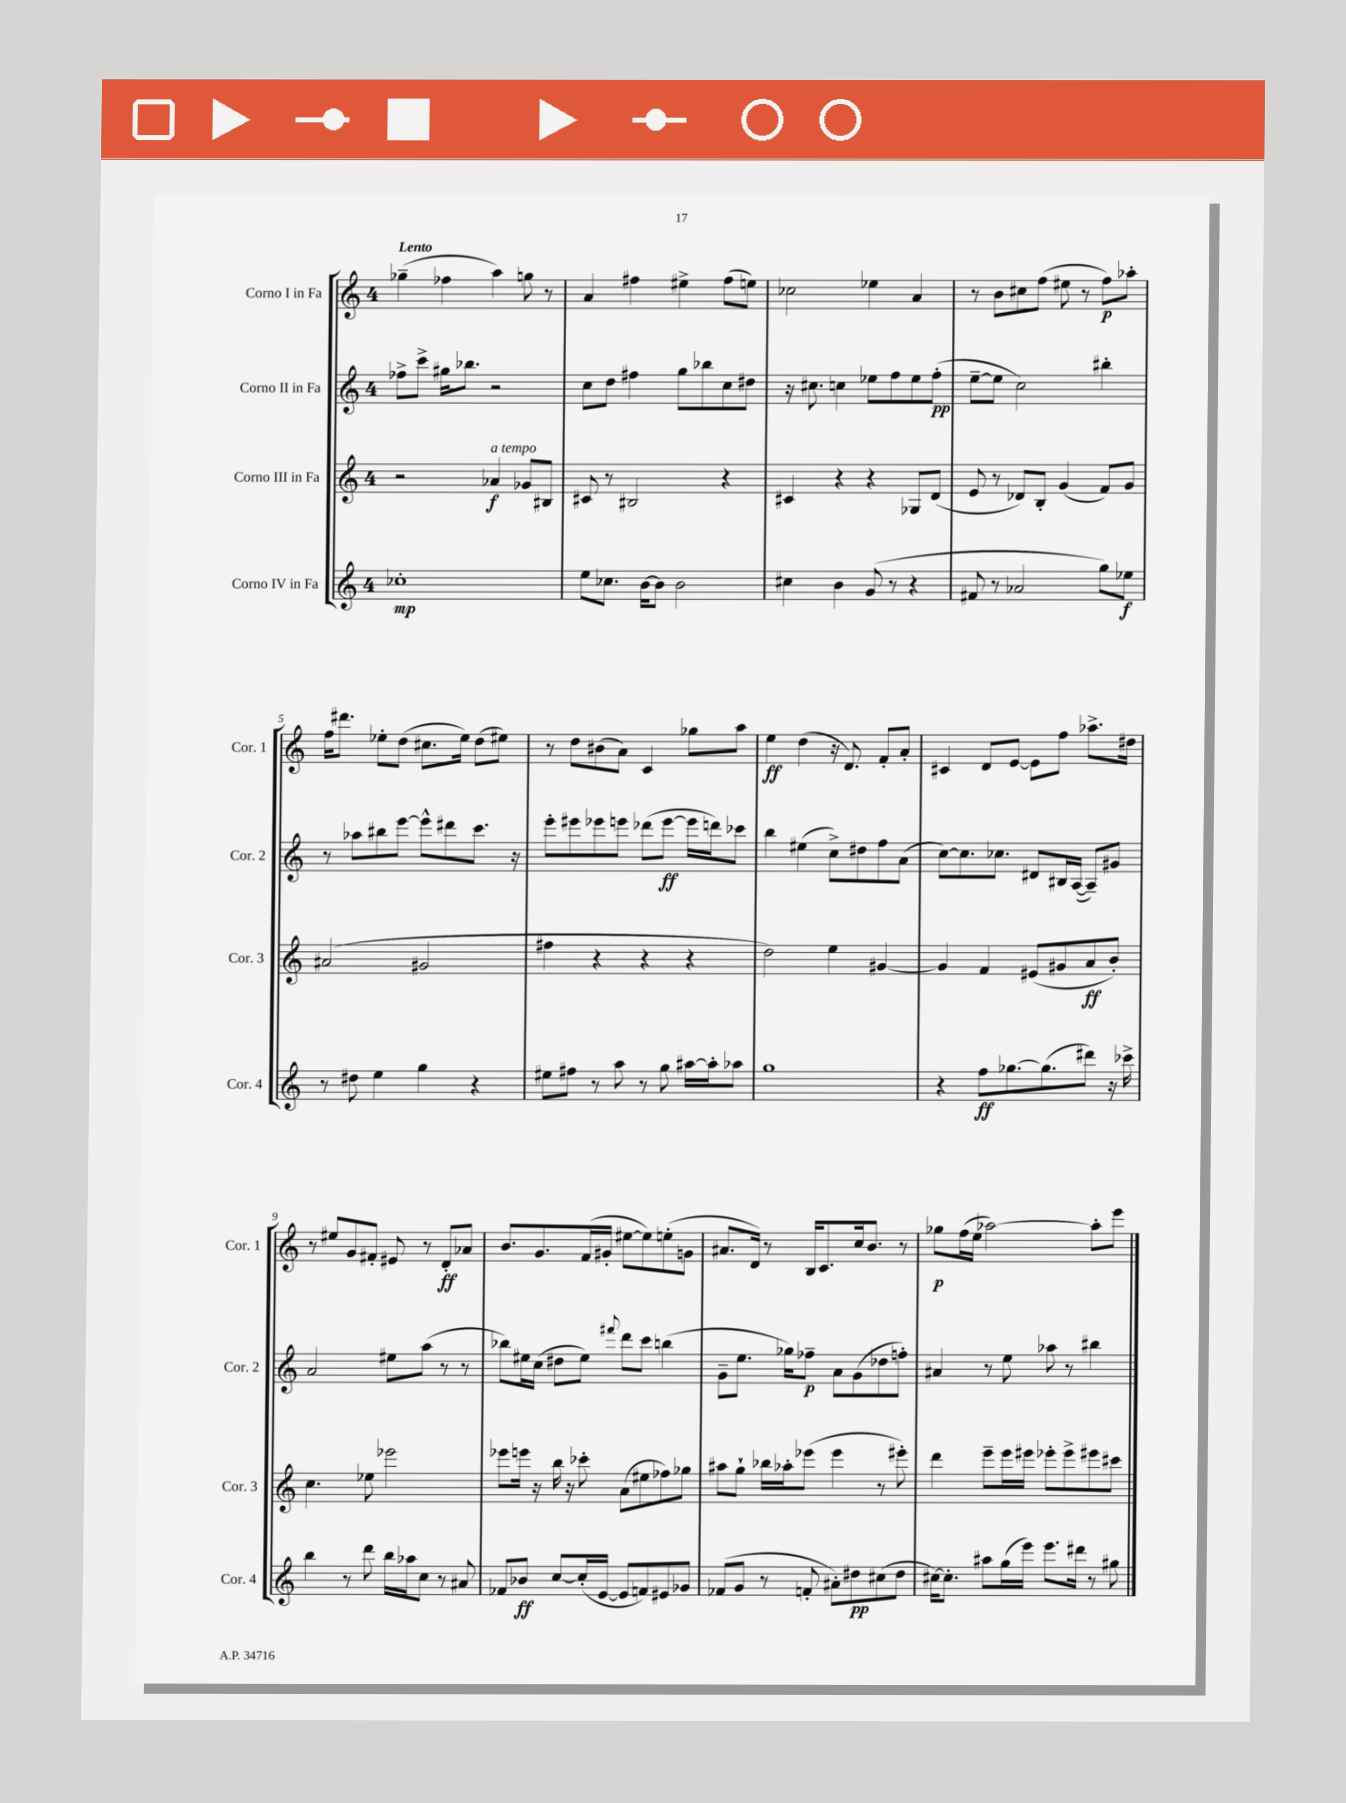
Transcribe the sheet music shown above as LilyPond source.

<<
\new StaffGroup <<
\new Staff = "s0" \with { instrumentName = "Corno I in Fa" shortInstrumentName = "Cor. 1" } {
    \clef treble \key c \major \once \override Staff.TimeSignature.style = #'single-digit \time 4/4 \tempo "Lento"
    ges''4--( fes''4 a''4) g''8 r8 |
    a'4 fis''4 eis''4-> fis''8( e''8) |
    ces''2 ees''4 a'4 |
    r8 b'8 cis''8 f''8( eis''8 r8 f''8\p) aes''8-. |
    f''16 dis'''8. ees''8-. d''8( cis''8. ees''16) d''8( eis''8) |
    r8 d''8 bis'8( a'8) c'4 ges''8 a''8 |
    e''4\ff d''4( r16 d'8.) f'8-. a'8-. |
    cis'4 d'8 e'8~ e'8 f''8 aes''8.-> dis''16 |
    r8 eis''8 g'8 fis'8-. eis'8 r8 d'8-.\ff aes'8 |
    b'8. g'8. f'16( gis'16-. eis''8~ eis''8) e''8-.( g'8 |
    ais'8. d'16) r8 b16 c'8. c''16 b'8. r8 |
    ges''8\p f''16( e''16 aes''2~) aes''8-. e'''8 \bar "|." |
}
\new Staff = "s1" \with { instrumentName = "Corno II in Fa" shortInstrumentName = "Cor. 2" } {
    \clef treble \key c \major \once \override Staff.TimeSignature.style = #'single-digit \time 4/4
    fes''8-> c'''8-> gis''16 bes''8. r2 |
    c''8 d''8 fis''4 g''8 bes''8 c''8 dis''8 |
    r16 cis''8. c''4 ees''8 f''8 ees''8 f''8-.\pp( |
    e''8~-- e''8 c''2) bis''4-. |
    r8 aes''8 bis''8 e'''8~ e'''8-^ dis'''8 c'''8. r16 |
    e'''8-. eis'''8 ees'''8 e'''8 des'''8( e'''8~\ff e'''16 d'''16) ces'''8 |
    b''4 eis''4( c''8->) dis''8 f''8 a'8( |
    c''8~) c''8. ces''8. dis'8 bis16 a16~( a8--) gis'8 |
    a'2 eis''8 a''8( r8 r8 |
    bes''8) eis''16 c''16( dis''8 eis''8) \appoggiatura { fis'''8 } d'''8 c'''8 b''4( |
    g'8-- e''8. ges''16) fes''8--\p a'8 g'8( des''8 f''8-.) |
    ais'4 r8 e''8 aes''8 r8 bis''4 \bar "|." |
}
\new Staff = "s2" \with { instrumentName = "Corno III in Fa" shortInstrumentName = "Cor. 3" } {
    \clef treble \key c \major \once \override Staff.TimeSignature.style = #'single-digit \time 4/4
    r2 aes'4\f^\markup { \italic "a tempo" } ges'8 bis8 |
    cis'8 r8 bis2 r4 |
    cis'4 r4 r4 ges8 d'8( |
    e'8 r8 des'8) b8-. g'4( f'8) g'8 |
    ais'2( gis'2 |
    fis''4 r4 r4 r4 |
    d''2) e''4 gis'4~ |
    gis'4 f'4 eis'8( gis'8 a'8\ff b'8-.) |
    c''4. ees''8 ees'''2 |
    ees'''8 e'''16 r16 b''16 r16 ces'''8-. a'8( eis''8 fes''8) ges''8 |
    ais''8 g''8-! bes''16 aes''16-. ees'''8( ees'''4 r8 eis'''8-.) |
    d'''4 e'''8-- e'''16 eis'''16 ees'''8-. ees'''8-> eis'''8 cis'''8 \bar "|." |
}
\new Staff = "s3" \with { instrumentName = "Corno IV in Fa" shortInstrumentName = "Cor. 4" } {
    \clef treble \key c \major \once \override Staff.TimeSignature.style = #'single-digit \time 4/4
    ces''1-.\mp |
    e''8 ces''8. b'16~ b'8 b'2 |
    cis''4 b'4 g'8( r8 r4 |
    fis'8 r8 aes'2 g''8) ees''8\f |
    r8 dis''8 e''4 g''4 r4 |
    eis''8 fis''8 r8 a''8 r8 g''8 ais''16~ ais''16-. aes''8 |
    g''1 |
    r4 f''8\ff ges''8.~ ges''8.( dis'''8) r16 ces'''16-> |
    b''4 r8 d'''8 b''16 aes''16 c''8 r8 ais'8 |
    fes'8 bes'8\ff c''8~ c''16-.( e'16~ e'8 f'8) eis'8 ges'8 |
    fes'8( g'8 r8 f'8-. ais'8-.) dis''8\pp cis''8( dis''8 |
    cis''16~) cis''8.-. ais''8 g''16( e'''16) e'''8. dis'''16 r8 gis''8 \bar "|." |
}
>>
>>
